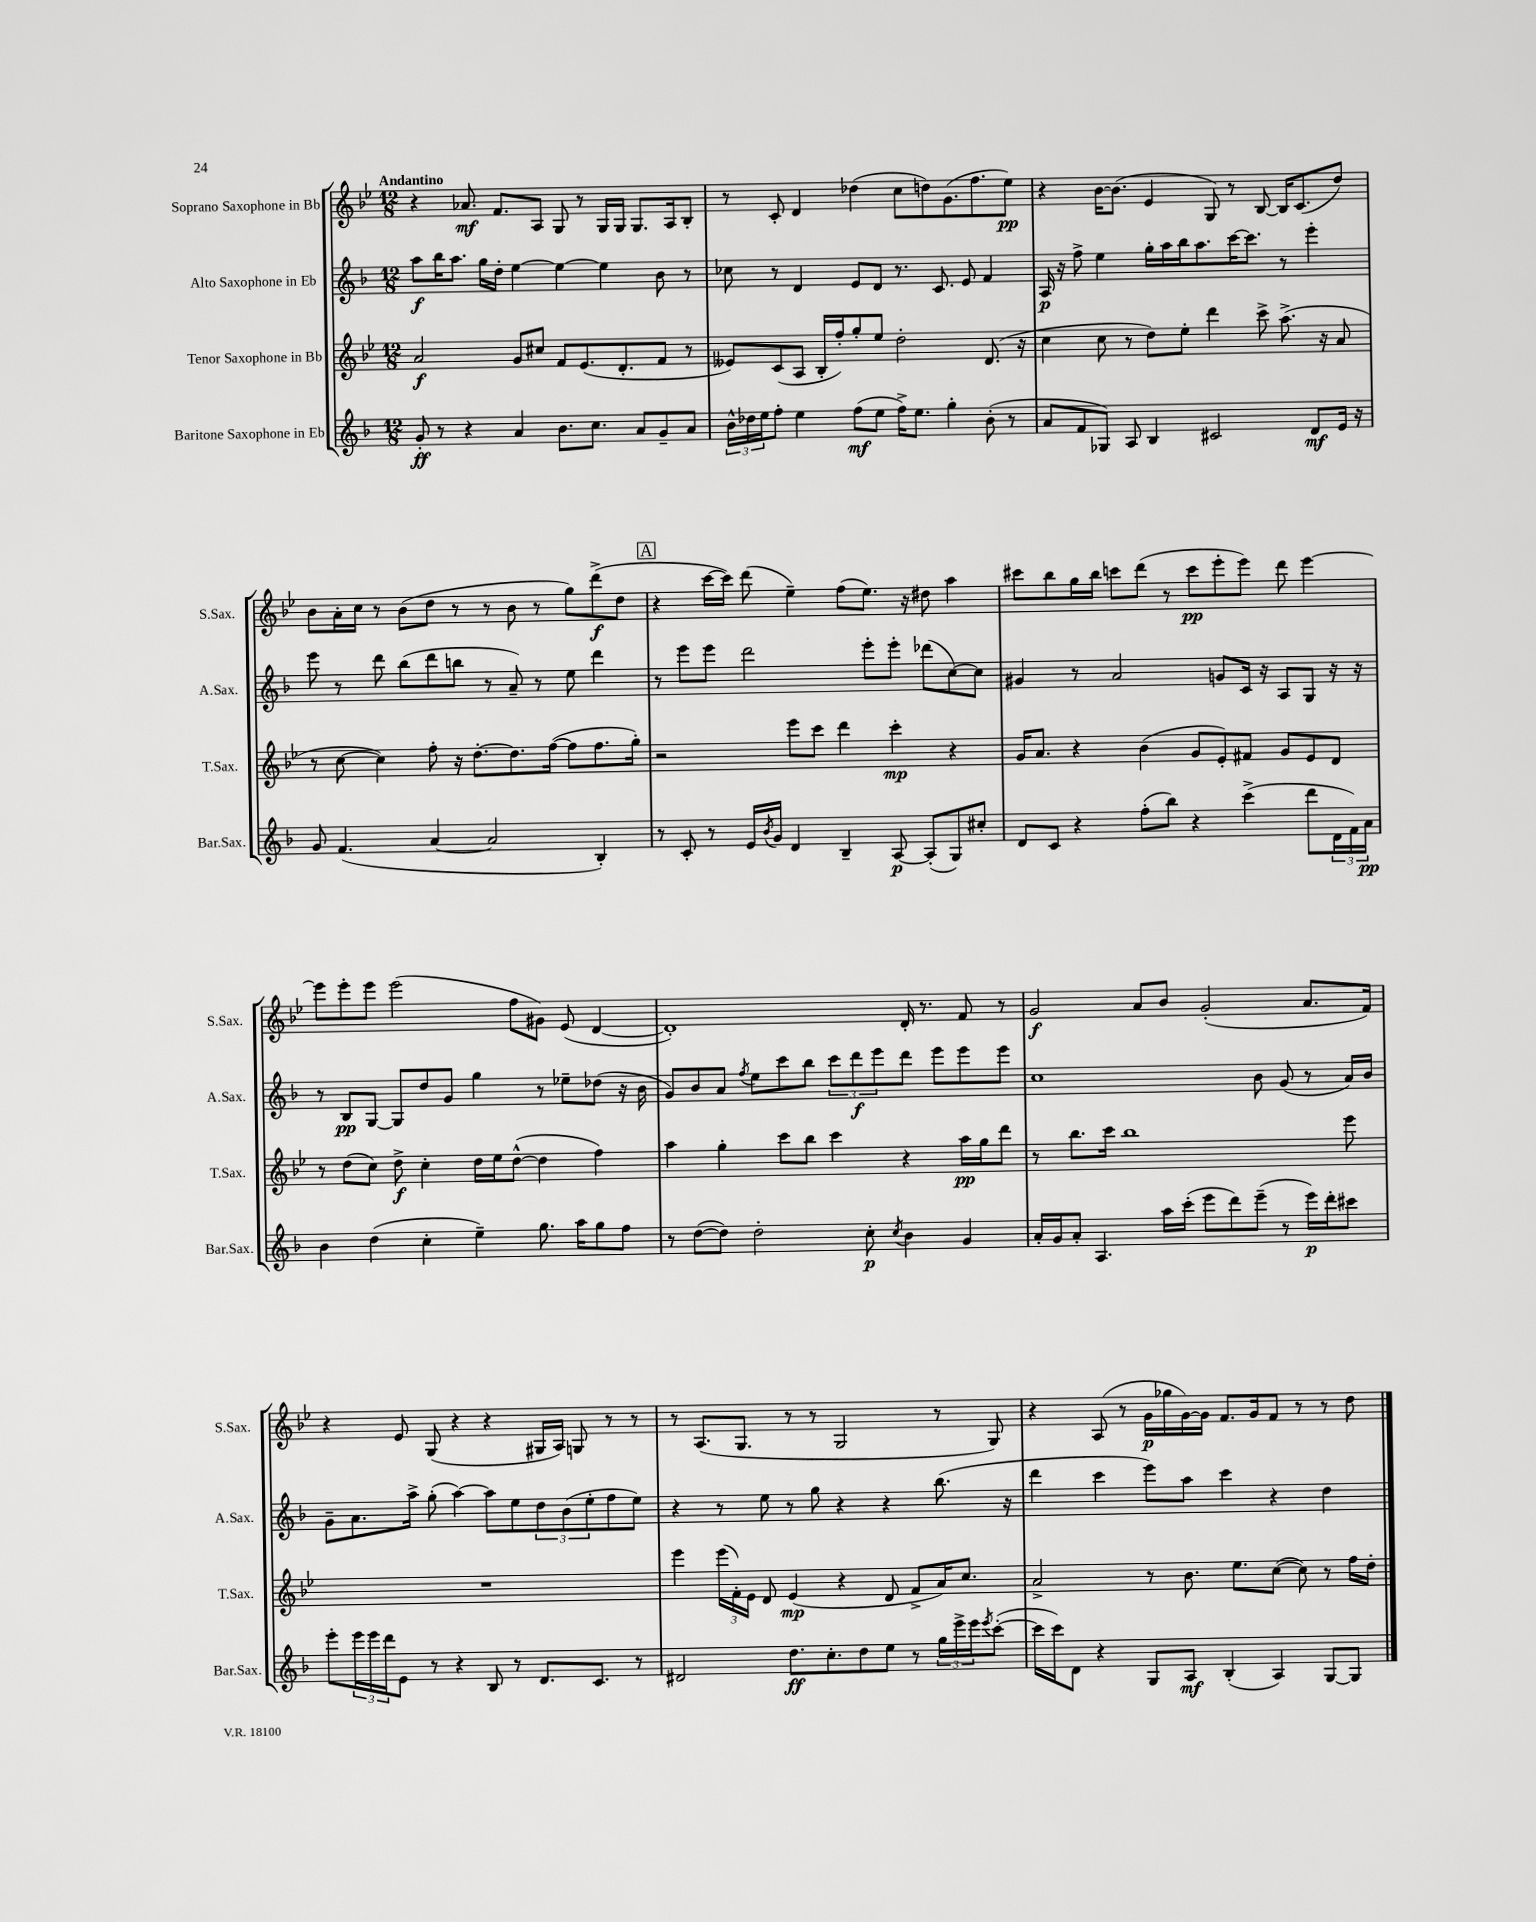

**kern	**dynam	**kern	**dynam	**kern	**dynam	**kern	**dynam
*part4	*part4	*part3	*part3	*part2	*part2	*part1	*part1
*staff4	*staff4	*staff3	*staff3	*staff2	*staff2	*staff1	*staff1
*I"Baritone Saxophone in Eb	*	*I"Tenor Saxophone in Bb	*	*I"Alto Saxophone in Eb	*	*I"Soprano Saxophone in Bb	*
*I'Bar.Sax.	*	*I'T.Sax.	*	*I'A.Sax.	*	*I'S.Sax.	*
*clefG2	*	*clefG2	*	*clefG2	*	*clefG2	*
*k[b-]	*	*k[b-e-]	*	*k[b-]	*	*k[b-e-]	*
*M12/8	*	*M12/8	*	*M12/8	*	*M12/8	*
=1	=1	=1	=1	=1	=1	=1	=1
!	!	!	!	!	!	!LO:TX:a:B:t=Andantino	!
8g'/	ff	2a/	f	8aa\L	f	4r	.
8r	.	.	.	16bb-\K	.	.	.
.	.	.	.	8.aa\J	.	.	.
4r	.	.	.	.	.	8.a-X/	mf
.	.	.	.	16gg\LL	.	.	.
.	.	.	.	16dd'\JJ	.	8.f/L	.
4a/	.	8g/L	.	[4ee\	.	.	.
.	.	8cc#X/J	.	.	.	8A/J	.
8.b-\L	.	8f/L	.	4ee\_	.	8G/	.
.	.	(8.e-/	.	.	.	8r	.
8.cc\J	.	.	.	.	.	.	.
.	.	.	.	4ee\]	.	16G/LL	.
.	.	8.d'/	.	.	.	16G/JJ	.
8a/L	.	.	.	.	.	8.G/L	.
8g~/	.	8f/J	.	8b-\	.	.	.
.	.	.	.	.	.	16A/k	.
8a/J	.	8r	.	8r	.	8B-'/J	.
=2	=2	=2	=2	=2	=2	=2	=2
24b-^^\LL	.	8e--X/L)	.	8cc-X\	.	8r	.
24dd-X\	.	.	.	.	.	.	.
24ee\J	.	.	.	.	.	.	.
8ff'\J	.	(8c/	.	8r	.	8c'/	.
4ee\	.	8A/J	.	4d/	.	4d/	.
.	.	16B-'/LL	.	.	.	.	.
.	.	16ff'/J)	.	.	.	.	.
(8ff\L	mf	8gg'/	.	8e/L	.	(4dd-X\	.
8ee\J	.	8ee-/J	.	8d/J	.	.	.
16ff^\KL)	.	2dd'\	.	8.r	.	8cc\L	.
8.ee\J	.	.	.	.	.	.	.
.	.	.	.	.	.	8ddn\)	.
.	.	.	.	8.c/	.	.	.
4gg'\	.	.	.	.	.	(8.g\	.
.	.	.	.	8e/	.	.	.
.	.	.	.	.	.	8.ff\	.
(8b-'\	.	(8.d/	.	4f/	.	.	.
8r	.	.	.	.	.	8ee-\J)	pp
.	.	16r	.	.	.	.	.
=3	=3	=3	=3	=3	=3	=3	=3
8a/L	.	4cc\	.	16A/	p	4r	.
.	.	.	.	16r	.	.	.
8f/	.	.	.	8ff^\	.	.	.
8G-X/J)	.	8cc\	.	4ee\	.	[16b-\KL	.
.	.	.	.	.	.	(8.b-\J]	.
8A/	.	8r	.	.	.	.	.
4B-/	.	8dd\L)	.	16gg'\LL	.	4e-/	.
.	.	.	.	16aa\	.	.	.
.	.	8ee-'\J	.	16bb-\J	.	.	.
.	.	.	.	8.aa\	.	.	.
2c#X/	.	4ddd\	.	.	.	8G/)	.
.	.	.	.	[16ccc\K	.	8r	.
.	.	.	.	8.ccc\J]	.	.	.
.	.	8ccc^\	.	.	.	[8B-/	.
.	.	(8.aa^\	.	8r	.	16B-/KL]	.
.	.	.	.	.	.	(8.c/	.
8d/L	mf	.	.	4eee'\	.	.	.
.	.	16r	.	.	.	.	.
16e/Jk	.	8a/	.	.	.	8dd/J)	.
16r	.	.	.	.	.	.	.
!!LO:LB:g=z
=4	=4	=4	=4	=4	=4	=4	=4
8g/	.	8r	.	8eee\	.	8b-\L	.
(4.f/	.	[8cc\	.	8r	.	16a'\L	.
.	.	.	.	.	.	16cc\JJ	.
.	.	4cc\])	.	8ddd\	.	8r	.
.	.	.	.	(8bb-\L	.	(8b-\L	.
[4a/	.	8ff'\	.	8ddd\	.	8dd\J	.
.	.	16r	.	8bbn\J	.	8r	.
.	.	[8.dd'\L	.	.	.	.	.
2a/]	.	.	.	8r	.	8r	.
.	.	8.dd\]	.	8a~/)	.	8b-\	.
.	.	.	.	8r	.	8r	.
.	.	([16ff\Jk	.	.	.	.	.
.	.	8ff\L]	.	8ee\	.	8gg\L)	.
4B-'/)	.	8.ff\	.	4ddd\	.	(8ddd^\	f
.	.	.	.	.	.	8dd\J	.
.	.	16gg'\Jk)	.	.	.	.	.
!!LO:REH:place=s1:t=A
=5	=5	=5	=5	=5	=5	=5	=5
8r	.	2r	.	8r	.	4r	.
8c'/	.	.	.	8eee\L	.	.	.
8r	.	.	.	8eee\J	.	[16ccc\LL	.
.	.	.	.	.	.	16ccc\JJ])	.
16e/LL	.	.	.	2ddd\	.	(8ddd\	.
8qb-/	.	.	.	.	.	.	.
16g/JJ	.	.	.	.	.	.	.
4d/	.	8eee-\L	.	.	.	4ee-~\)	.
.	.	8ccc\J	.	.	.	.	.
4B-~/	.	4ddd\	.	.	.	(8ff\L	.
.	.	.	.	8eee'\L	.	8.ee-\J)	.
[8A/	p	4ccc'\	mp	8eee'\J	.	.	.
.	.	.	.	.	.	16r	.
(8A'/L]	.	.	.	(8ddd-X\L	.	8dd#X\	.
8G/)	.	4r	.	[8cc\)	.	4aa\	.
8cc#X'/J	.	.	.	8cc\J]	.	.	.
=6	=6	=6	=6	=6	=6	=6	=6
8d/L	.	16g/KL	.	4g#X/	.	8ccc#X\L	.
.	.	8.a/J	.	.	.	.	.
8c/J	.	.	.	.	.	8bb-\	.
4r	.	4r	.	8r	.	16gg\L	.
.	.	.	.	.	.	16bb-\JJ	.
.	.	.	.	2a/	.	8cccn\L	.
(8ff'\L	.	(4b-\	.	.	.	(8ddd\J	.
8bb-\J)	.	.	.	.	.	8r	.
4r	.	8g/L	.	.	.	8ccc\L	pp
.	.	8e-'/)	.	8gn/L	.	8eee-'\	.
(4ccc^\	.	8f#X/J	.	16c/Jk	.	8eee-\J)	.
.	.	.	.	16r	.	.	.
.	.	8g/L	.	8A/L	.	8ddd\	.
8ddd\L	.	8e-/	.	8G/J	.	[4eee-\	.
24d\L	.	8d/J	.	16r	.	.	.
24f\)	.	.	.	.	.	.	.
.	.	.	.	16r	.	.	.
24a\JJ	pp	.	.	.	.	.	.
!!LO:LB:g=z
=7	=7	=7	=7	=7	=7	=7	=7
4b-\	.	8r	.	8r	.	8eee-\L]	.
.	.	(8dd\L	.	8B-/L	pp	8eee-'\	.
(4dd\	.	8cc\J)	.	[8G/J	.	8eee-\J	.
.	.	8dd^\	f	8G/L]	.	(2eee-\	.
4cc'\	.	4cc'\	.	8dd/	.	.	.
.	.	.	.	8g/J	.	.	.
4ee~\)	.	16dd\LL	.	4gg\	.	.	.
.	.	16ee-\J	.	.	.	.	.
.	.	([8dd^^\J	.	.	.	8ff\L	.
8.gg\	.	4dd\]	.	8r	.	8g#X\J)	.
.	.	.	.	8ee-X~\L	.	(8e-/	.
16aa\KL	.	.	.	.	.	.	.
8gg\	.	4ff\)	.	(8dd-X\J	.	[4d/	.
8ff\J	.	.	.	16r	.	.	.
.	.	.	.	16b-\	.	.	.
=8	=8	=8	=8	=8	=8	=8	=8
8r	.	4aa\	.	8g/L)	.	1d'])	.
([8dd\L	.	.	.	8b-/	.	.	.
8dd\J])	.	4gg'\	.	8a/J	.	.	.
.	.	.	.	8qff/	.	.	.
2dd'\	.	.	.	8ee\L	.	.	.
.	.	8ccc\L	.	8ccc\	.	.	.
.	.	8bb-\J	.	8bb-\J	.	.	.
.	.	4ccc\	.	12ccc\L	.	.	.
.	.	.	.	12ddd\	f	.	.
8cc'\	p	.	.	.	.	.	.
.	.	.	.	12eee\	.	.	.
8qcc/	.	.	.	.	.	.	.
4b-\	.	4r	.	8ddd\J	.	16d'/	.
.	.	.	.	.	.	8.r	.
.	.	.	.	8eee\L	.	.	.
4g/	.	16aa\LL	pp	8eee\	.	8f/	.
.	.	16gg\J	.	.	.	.	.
.	.	8ddd\J	.	8eee\J	.	8r	.
=9	=9	=9	=9	=9	=9	=9	=9
16a'/LL	.	8r	.	1cc	.	2g/	f
16g/J	.	.	.	.	.	.	.
8a'/J	.	8.bb-\L	.	.	.	.	.
4.A/	.	.	.	.	.	.	.
.	.	16ccc\Jk	.	.	.	.	.
.	.	1bb-	.	.	.	.	.
.	.	.	.	.	.	8a/L	.
16aa\LL	.	.	.	.	.	8b-/J	.
(16ccc'\JJ	.	.	.	.	.	.	.
8eee\L	.	.	.	.	.	(2g'/	.
8ddd\)	.	.	.	.	.	.	.
(8eee~\J	.	.	.	8b-\	.	.	.
8r	.	.	.	(8g/	.	.	.
16eee\LL)	p	.	.	8r	.	8.a/L	.
16ddd'\J	.	.	.	.	.	.	.
8ccc#X\J	.	8eee-\	.	16a/LL)	.	.	.
.	.	.	.	16b-/JJ	.	16f/Jk)	.
!!LO:LB:g=z
=10	=10	=10	=10	=10	=10	=10	=10
8eee'\L	.	1.r	.	8g~\L	.	4r	.
24eee\L	.	.	.	8.a\	.	.	.
24eee\	.	.	.	.	.	.	.
24ddd\J	.	.	.	.	.	.	.
8e\J	.	.	.	.	.	8e-/	.
.	.	.	.	16aa^\Jk	.	.	.
8r	.	.	.	(8gg'\	.	(8G/	.
4r	.	.	.	[4aa\)	.	4r	.
8B-/	.	.	.	8aa\L]	.	4r	.
8r	.	.	.	8ee\	.	.	.
8.d/L	.	.	.	12dd\	.	16G#X/LL	.
.	.	.	.	.	.	16A/JJ)	.
.	.	.	.	(12b-\	.	.	.
.	.	.	.	.	.	8Gn/	.
.	.	.	.	12ee'\	.	.	.
8.c/J	.	.	.	.	.	.	.
.	.	.	.	8ff\	.	8r	.
8r	.	.	.	8ee\J)	.	8r	.
=11	=11	=11	=11	=11	=11	=11	=11
2d#X/	.	4eee-\	.	4r	.	8r	.
.	.	.	.	.	.	(8.A/L	.
.	.	(24eee-\LL	.	8r	.	.	.
.	.	24f'\)	.	.	.	.	.
.	.	.	.	.	.	8.G/J	.
.	.	24e-\JJ	.	.	.	.	.
.	.	8d/	.	8ee\	.	.	.
8.dd\L	ff	(4e-/	mp	8r	.	8r	.
.	.	.	.	8gg\	.	8r	.
8.cc'\	.	.	.	.	.	.	.
.	.	4r	.	4r	.	2G/	.
8dd\	.	.	.	.	.	.	.
8ee\J	.	8d/	.	4r	.	.	.
8r	.	8f^/L	.	.	.	.	.
24gg\LL	.	16a/K)	.	(8.bb-\	.	8r	.
24eee^\	.	.	.	.	.	.	.
.	.	8.cc/J	.	.	.	.	.
24eee\J	.	.	.	.	.	.	.
8qeee/	.	.	.	.	.	.	.
([8ccc'\J	.	.	.	.	.	8G/)	.
.	.	.	.	16r	.	.	.
=12	=12	=12	=12	=12	=12	=12	=12
16ccc\LL]	.	2a^/	.	4ddd\	.	4r	.
16ccc\J)	.	.	.	.	.	.	.
8d\J	.	.	.	.	.	.	.
4r	.	.	.	4ccc\	.	(8A/	.
.	.	.	.	.	.	8r	.
8G/L	.	8r	.	8eee\L)	.	16g\LL	p
.	.	.	.	.	.	16gg-X\	.
8A/J	mf	8.b-\	.	8aa\J	.	[16g\)	.
.	.	.	.	.	.	16g\JJ]	.
(4B-'/	.	.	.	4ccc\	.	8.f/L	.
.	.	8.ee-\L	.	.	.	.	.
.	.	.	.	.	.	16g/k	.
4A/)	.	([8cc\J	.	4r	.	8f/J	.
.	.	8cc\])	.	.	.	8r	.
[8G/L	.	8r	.	4dd\	.	8r	.
8G/J]	.	16ff\LL	.	.	.	8dd\	.
.	.	16dd'\JJ	.	.	.	.	.
==	==	==	==	==	==	==	==
*-	*-	*-	*-	*-	*-	*-	*-
